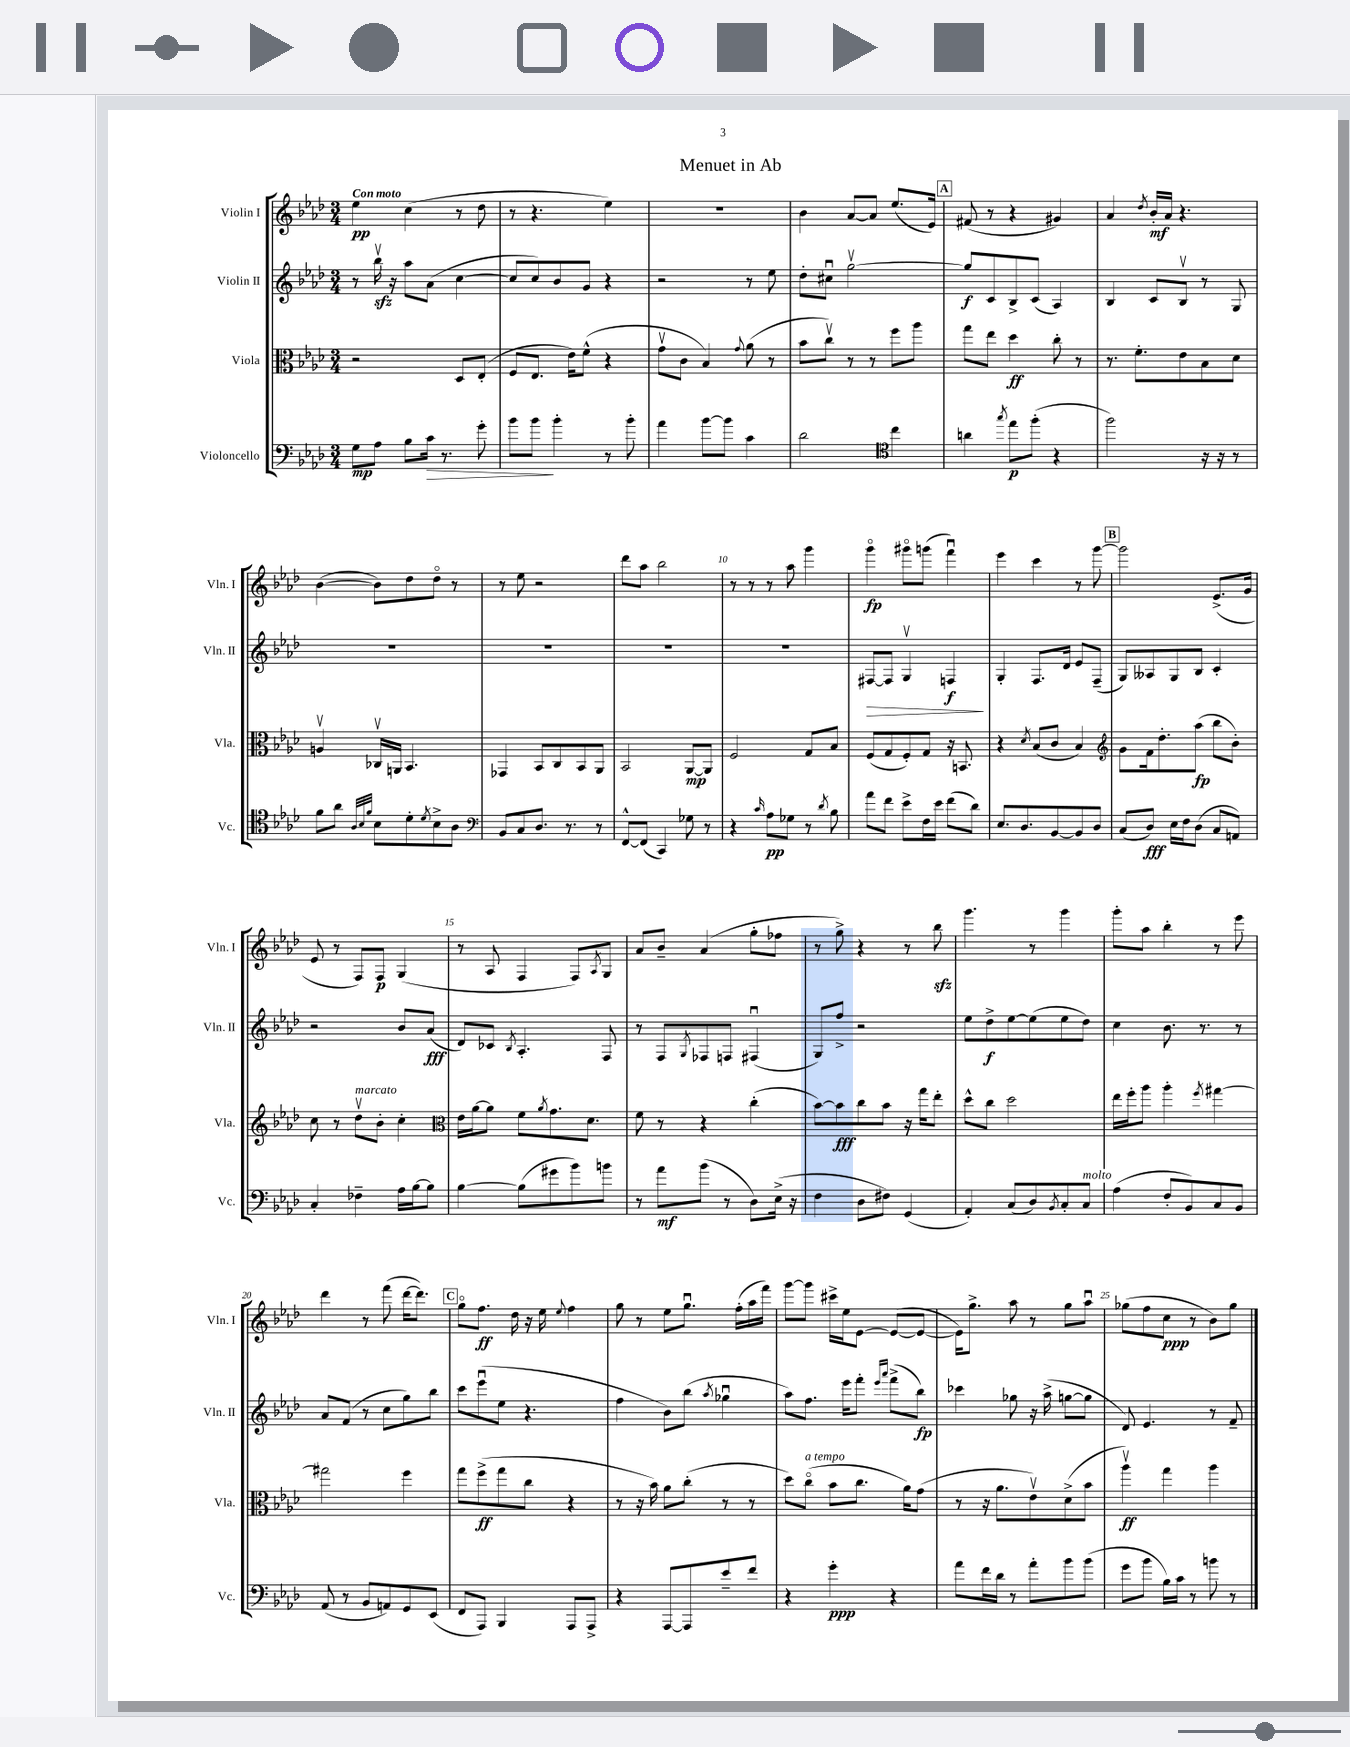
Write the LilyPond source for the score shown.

\header { title = "Menuet in Ab" }
<<
\new StaffGroup <<
\new Staff = "s0" \with { instrumentName = "Violin I" shortInstrumentName = "Vln. I" } {
    \clef treble \key aes \major \numericTimeSignature \time 3/4 \tempo "Con moto"
    ees''4\pp c''4( r8 des''8 |
    r8 r4. ees''4) |
    R2. |
    bes'4 aes'8~ aes'8 ees''8.( ees'16) |
    \mark \markup { \box "A" } fis'8( r8 r4 gis'4) |
    aes'4 \acciaccatura { des''8 } bes'16-.\mf aes'16 r4. |
    bes'4~( bes'8) des''8 des''8\flageolet r8 |
    r8 ees''8 r2 |
    des'''8 aes''8 bes''2 |
    r8 r8 r8 aes''8 g'''4 |
    g'''4\flageolet\fp gis'''8\flageolet g'''8( f'''4\downbow) |
    ees'''4 c'''4 r8 g'''8~ |
    \mark \markup { \box "B" } g'''2 ees'8.->( g'16 |
    ees'8 r8 f8) f8\p g4( |
    r8 aes8 f4 f8) \acciaccatura { aes8 } g8 |
    aes'8 bes'8-- aes'4( g''8-. fes''8 |
    r8 g''8->) r4 r8 bes''8\sfz |
    g'''4. r8 g'''4 |
    g'''8-. aes''8 bes''4-. r8 ees'''8 |
    des'''4 r8 f'''8( des'''16~ des'''8.) |
    \mark \markup { \box "C" } g''8\flageolet f''8.\ff des''16 r16 ees''16 \appoggiatura { ees''8 } f''4 |
    g''8 r8 ees''8 g''8.\downbow f''16-.( aes''16 f'''16) |
    g'''8~ g'''8 cis'''16-> ees''16 ees'8~ ees'8~( ees'8~ |
    ees'16) g''8.-> aes''8 r8 g''8 aes''8\downbow |
    ges''8( f''8 c''8\ppp r8 bes'8) ges''8 \bar "|." |
}
\new Staff = "s1" \with { instrumentName = "Violin II" shortInstrumentName = "Vln. II" } {
    \clef treble \key aes \major \numericTimeSignature \time 3/4
    r8 bes''16\upbow\sfz r16 aes''8 aes'8( c''4~ |
    c''8 c''8) bes'8 g'8 r4 |
    r2 r8 ees''8 |
    des''8-. cis''8\downbow g''2~\upbow |
    \mark \markup { \box "A" } g''8\f c'8 bes8-> c'8( aes4) |
    bes4 c'8 bes8\upbow r8 g8 |
    R2. |
    R2. |
    R2. |
    R2. |
    fis8~\> fis8 g4\upbow f4\f\! |
    g4-. f8. des'16 ees'8 f8--( |
    \mark \markup { \box "B" } g8) aeses8 g8 bes8 c'4-. |
    r2 bes'8 aes'8\fff( |
    des'8) ces'8 \acciaccatura { bes8 } aes4.-. f8 |
    r8 f8 \acciaccatura { g8 } fes8 f8 fis4\downbow( |
    g8) f''8-> r2 |
    ees''8 des''8->\f ees''8~ ees''8( ees''8 des''8) |
    c''4 bes'8. r8. r8 |
    aes'8 f'8( r8 c''8 g''8) bes''8 |
    \mark \markup { \box "C" } c'''8 ees'''8\downbow( ees''8 r4. |
    f''4 bes'8) bes''8( \acciaccatura { aes''8 } ges''4\downbow |
    aes''8) f''8. ees'''16 f'''8-. \grace { ees'''16 aes'''16 } f'''8->( bes''8\fp) |
    ces'''4 ges''8 r16 aes''16->( g''8~ g''8 |
    des'8) ees'4. r8 f'8-- \bar "|." |
}
\new Staff = "s2" \with { instrumentName = "Viola" shortInstrumentName = "Vla." } {
    \clef alto \key aes \major \numericTimeSignature \time 3/4
    r2 des8 ees8-.( |
    f8 ees8. ees'16) f'8-^( r4 |
    g'8\upbow c'8 bes4) \appoggiatura { g'8 } aes'8( r8 |
    bes'8 c''8\upbow) r8 r8 f''8 aes''8 |
    \mark \markup { \box "A" } g''8 ees''8 des''4\ff c''8-. r8 |
    r8. f'8.-. ees'8 bes8 des'8 |
    a4\upbow ces16\upbow a,16 bes,4. |
    ges,4 bes,8 c8 bes,8 aes,8 |
    bes,2 aes,8~\mp aes,8 |
    f2 g8 bes8 |
    f8( g8 f8-.) g8 r16 b,8. |
    r4 \acciaccatura { des'8 } bes8( c'8 bes4) |
    \mark \markup { \box "B" } \clef treble g'8 f'16 des''8.-. aes''8\fp( bes''8 bes'8-.) |
    c''8 r8 des''8\upbow^\markup { \italic "marcato" } bes'8-. c''4-. |
    \clef alto ees'16 aes'16~ aes'8 f'8 \acciaccatura { aes'8 } g'8. des'8. |
    f'8 r8 r4 c''4-.( |
    bes'8~) bes'8\fff c''8 bes'8 r16 g''16 ees''8-. |
    des''8-^ c''8 des''2 |
    ees''16 f''16-. aes''8 aes''4-. \acciaccatura { f''8 } gis''4~ |
    gis''2 f''4 |
    \mark \markup { \box "C" } g''8 f''8->\ff( g''8 c''8 r4 |
    r8 r16 bes'16) aes'8 c''8-.( r8 r8 |
    des''8) c''8\flageolet^\markup { \italic "a tempo" }( bes'8 c''8. aes'16) g'8( |
    r8 r16 aes'8. ees'8\upbow) des'8->( bes'8 |
    aes''4\upbow\ff) g''4 aes''4 \bar "|." |
}
\new Staff = "s3" \with { instrumentName = "Violoncello" shortInstrumentName = "Vc." } {
    \clef bass \key aes \major \numericTimeSignature \time 3/4
    g8\mp aes8 bes8 c'16\> r8. g'8-. |
    bes'8 bes'8\! bes'4-. r8 bes'8-. |
    aes'4 bes'8~ bes'8 c'4 |
    des'2 \clef tenor c''4 |
    \mark \markup { \box "A" } a'4 \acciaccatura { g''8 } ees''8\p f''8-.( r4 |
    f''2) r16 r16 r8 |
    f'8 aes'8 \grace { aes32 bes32 f'32 } bes8 des'8-. \acciaccatura { des'8 } bes8-> aes8 |
    \clef bass bes,8 c8 des8. r8. r8 |
    f,8~-^ f,8( c,4) ges8 r8 |
    r4 \grace { c'16 } aes8\pp ges8 r8 \acciaccatura { des'8 } bes8 |
    aes'8 f'8 ees'8-> f16 ees'16 f'8( des'8) |
    ees8. des8. bes,8~ bes,8 des8 |
    \mark \markup { \box "B" } c8( des8\fff) ees16 f16 des8( c8 a,8) |
    c4-. fes4-- aes16 bes16~ bes8 |
    bes4~ bes8( gis'8 bes'8) b'8 |
    r8 aes'8\mf bes'8( r8 des8) ees16->( r16 |
    f4 des8 fis8) g,4( |
    aes,4-.) c8( des8) \acciaccatura { bes,8 } c8-. c8^\markup { \italic "molto" } |
    aes4( f8-. bes,8) c8 bes,8 |
    aes,8( r8 bes,8 a,8) g,8 ees,8( |
    \mark \markup { \box "C" } f,8 aes,,8) bes,,4 aes,,8 aes,,8-> |
    r4 aes,,8~ aes,,8 ees'8-- f'8 |
    r4 g'4-.\ppp r4 |
    aes'8 f'16 des'16 r8 aes'8-. bes'8 bes'8( |
    g'8 bes'8 bes16) c'16 r8 b'8 r8 \bar "|." |
}
>>
>>
\layout { \context { \Score \override BarNumber.break-visibility = ##(#f #t #t) barNumberVisibility = #(every-nth-bar-number-visible 5) } }
